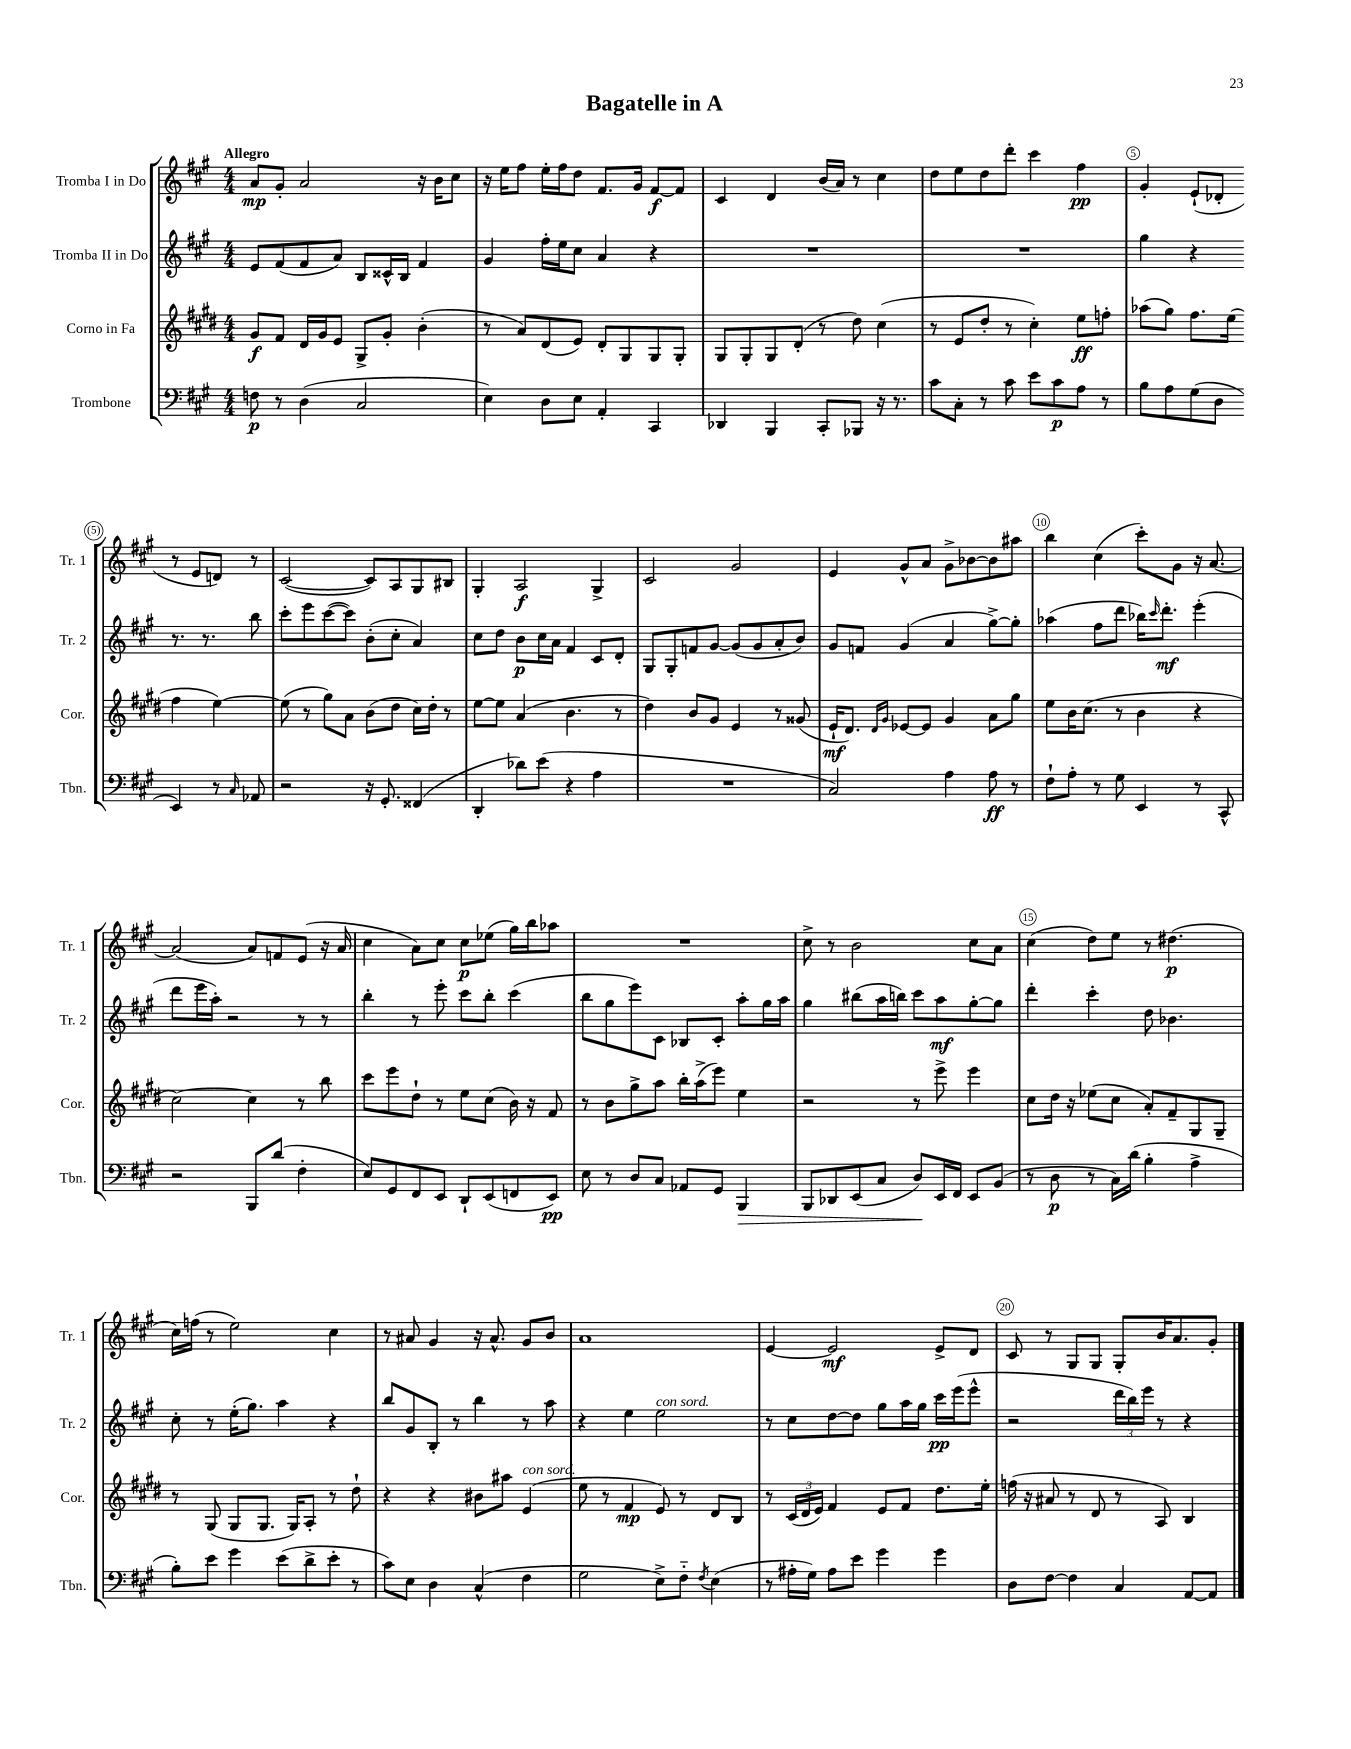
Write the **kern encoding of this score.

**kern	**kern	**kern	**kern
*staff4	*staff3	*staff2	*staff1
*clefF4	*clefG2	*clefG2	*clefG2
*k[f#c#g#]	*k[f#c#g#d#]	*k[f#c#g#]	*k[f#c#g#]
*M4/4	*M4/4	*M4/4	*M4/4
8F	8g#	8e	8a
8r	8f#	(8f#	8g#'
(4D	16d#	8f#	2a
.	16g#	.	.
.	8e	8a)	.
2C#	8G#^	8B	.
.	8g#'	16c##^^	.
.	.	16B	.
.	(4b'	4f#	16r
.	.	.	16b
.	.	.	8cc#
=	=	=	=
4E)	8r	4g#	16r
.	.	.	16ee
.	8a)	.	8ff#
8D	(8d#	16ff#'	16ee'
.	.	16ee	16ff#
8E	8e)	8cc#	8dd
4AA'	8d#'	4a	8.f#
.	8G#	.	.
.	.	.	16g#
4CC#	8G#	4r	[8f#
.	8G#'	.	8f#]
=	=	=	=
4DD-	8G#	1r	4c#
.	8G#'	.	.
4BBB	8G#	.	4d
.	(8d#'	.	.
8CC#'	8r	.	(16b
.	.	.	16a)
8BBB-	8dd#)	.	8r
16r	(4cc#	.	4cc#
8.r	.	.	.
=	=	=	=
8c#	8r	1r	8dd
8C#'	8e	.	8ee
8r	8dd#'	.	8dd
8c#	8r	.	8ddd'
8e	4cc#')	.	4ccc#
8c#	.	.	.
8A	8ee	.	4ff#
8r	8ff'	.	.
=	=	=	=
8B	(8aa-	4gg#	4g#'
8A	8gg#)	.	.
(8G#	8.ff#	4r	(8e`
8D	.	.	8d-'
.	(16ee	.	.
4EE)	4ff#	8.r	8r
.	.	.	8e
.	.	8.r	.
8r	[4ee)	.	8d)
16qqC#	.	.	.
8AA-	.	8bb	8r
=	=	=	=
2r	(8ee]	8ccc#'	([2c#
.	8r	8eee	.
.	8gg#)	([8ccc#	.
.	8a	8ccc#])	.
16r	(8b	(8b'	8c#])
8.GG#'	.	.	.
.	8dd#	8cc#'	8A
(4FF##	16cc#)	4a)	8G#
.	16dd#'	.	.
.	8r	.	8B#
=	=	=	=
4DD'	[8ee	8cc#	4G#'
.	8ee]	8dd	.
8d-)	(4a	8b	2A
(8e	.	16cc#	.
.	.	16a	.
4r	4.b	4f#	.
4A	.	8c#	4G#^
.	8r	8d'	.
=	=	=	=
1r	4dd#)	8G#	2c#
.	.	8G#'	.
.	8b	8f	.
.	8g#	[8g#	.
.	4e	(8g#]	2g#
.	.	8g#	.
.	8r	8a'	.
.	(8g##	8b)	.
=	=	=	=
2C#)	16e`	8g#	4e
.	8.d#)	.	.
.	.	8f	.
.	16qqd#	.	.
.	16qqg#	.	.
.	[8e-	(4g#	8g#^^
.	8e-]	.	8a
4A	4g#	4a	8g#^
.	.	.	[8b-
8A	8a	[8gg#^)	8b-]
8r	8gg#	8gg#']	8aa#
=	=	=	=
8F#`	8ee	(4aa-	4bb
8A'	16b	.	.
.	(8.cc#	.	.
8r	.	8ff#	(4cc#
8G#	8r	8ddd	.
4EE	4b	16bb-)	8ccc#')
.	.	16qqccc#	.
.	.	8.ddd'	.
.	.	.	8g#
8r	4r	(4eee'	16r
.	.	.	[8.a
8CC#^^	.	.	.
=	=	=	=
2r	[2cc#)	8ddd	(2a]
.	.	16eee	.
.	.	16aa')	.
.	.	2r	.
8BBB	4cc#]	.	8a)
(8d	.	.	8f
4F#'	8r	8r	(8e
.	8bb	8r	16r
.	.	.	16a
=	=	=	=
8E)	8ccc#	4bb'	4cc#
8GG#	8eee	.	.
8FF#	8dd#`	8r	8a)
8EE	8r	8eee'	8cc#
8DD`	8ee	8ccc#	8cc#
(8EE	(8cc#	8bb'	(8ee-
8FF	16b)	(4ccc#	16gg#)
.	16r	.	16bb
8EE)	8f#	.	8aa-
=	=	=	=
8E	8r	8bb	1r
8r	8b	8gg#	.
8D	8gg#^	8eee)	.
8C#	8aa	8c#	.
8AA-	16bb'	8B-	.
.	(16aa^	.	.
8GG#	8eee)	8c#'	.
4BBB	4ee	8aa'	.
.	.	16gg#	.
.	.	16aa	.
=	=	=	=
8BBB	2r	4gg#	8cc#^
8DD-	.	.	8r
(8EE	.	(8bb#	2b
8C#	.	16aa	.
.	.	16bb)	.
8D)	8r	8ccc#	.
16EE	8eee^	8aa	.
16FF#	.	.	.
8EE	4eee	[8gg#'	8cc#
(8BB	.	8gg#]	8a
=	=	=	=
8r	8cc#	4ddd'	(4cc#
8D	16dd#	.	.
.	16r	.	.
8r	(8ee-	4ccc#'	8dd)
16C#)	8cc#	.	8ee
(16d	.	.	.
4B'	8a')	8dd	8r
.	8f#~	4.b-	(4.dd#
4A^	8G#	.	.
.	8G#~	.	.
=	=	=	=
8B')	8r	8cc#'	16cc#)
.	.	.	(16ff
8e	(8G#	8r	8r
4g#	8G#	(16ee'	2ee)
.	.	8.gg#)	.
.	8.G#	.	.
(8e	.	4aa	.
.	16G#)	.	.
8d^	8A'	.	.
8e'	8r	4r	4cc#
8r	8dd#`	.	.
=	=	=	=
8c#)	4r	8bb	8r
8E	.	8g#	8a#
4D	4r	8B'	4g#
.	.	8r	.
(4C#^^	8b#	4bb	16r
.	.	.	8.a#^^
.	8aa#	.	.
4F#	(4e	8r	8g#
.	.	8aa	8b
=	=	=	=
2G#	8ee	4r	1a
.	8r	.	.
.	4f#	4ee	.
8E^)	8e)	2ee	.
8F#'~	8r	.	.
8qF#	.	.	.
(4E	8d#	.	.
.	8B	.	.
=	=	=	=
8r	8r	8r	[4e
16A#'	(24c#	8cc#	.
.	24d#	.	.
16G#)	.	.	.
.	24e)	.	.
8A#	4f#	[8dd	2e]
8e	.	8dd]	.
4g#	8e	8gg#	.
.	8f#	16aa	.
.	.	16gg#	.
4g#	8.dd#	16ccc#	8e^
.	.	(16eee	.
.	.	8eee^^	8d
.	16ee'	.	.
=	=	=	=
8D	(16ff	2r	8c#
.	16r	.	.
[8F#	8a#	.	8r
4F#]	8r	.	8G#
.	8d#	.	8G#
4C#	8r	24ddd	8G#'
.	.	24bb)	.
.	.	24eee	.
.	8A)	8r	16b
.	.	.	8.a
[8AA	4B	4r	.
8AA]	.	.	8g#'
==	==	==	==
*-	*-	*-	*-
